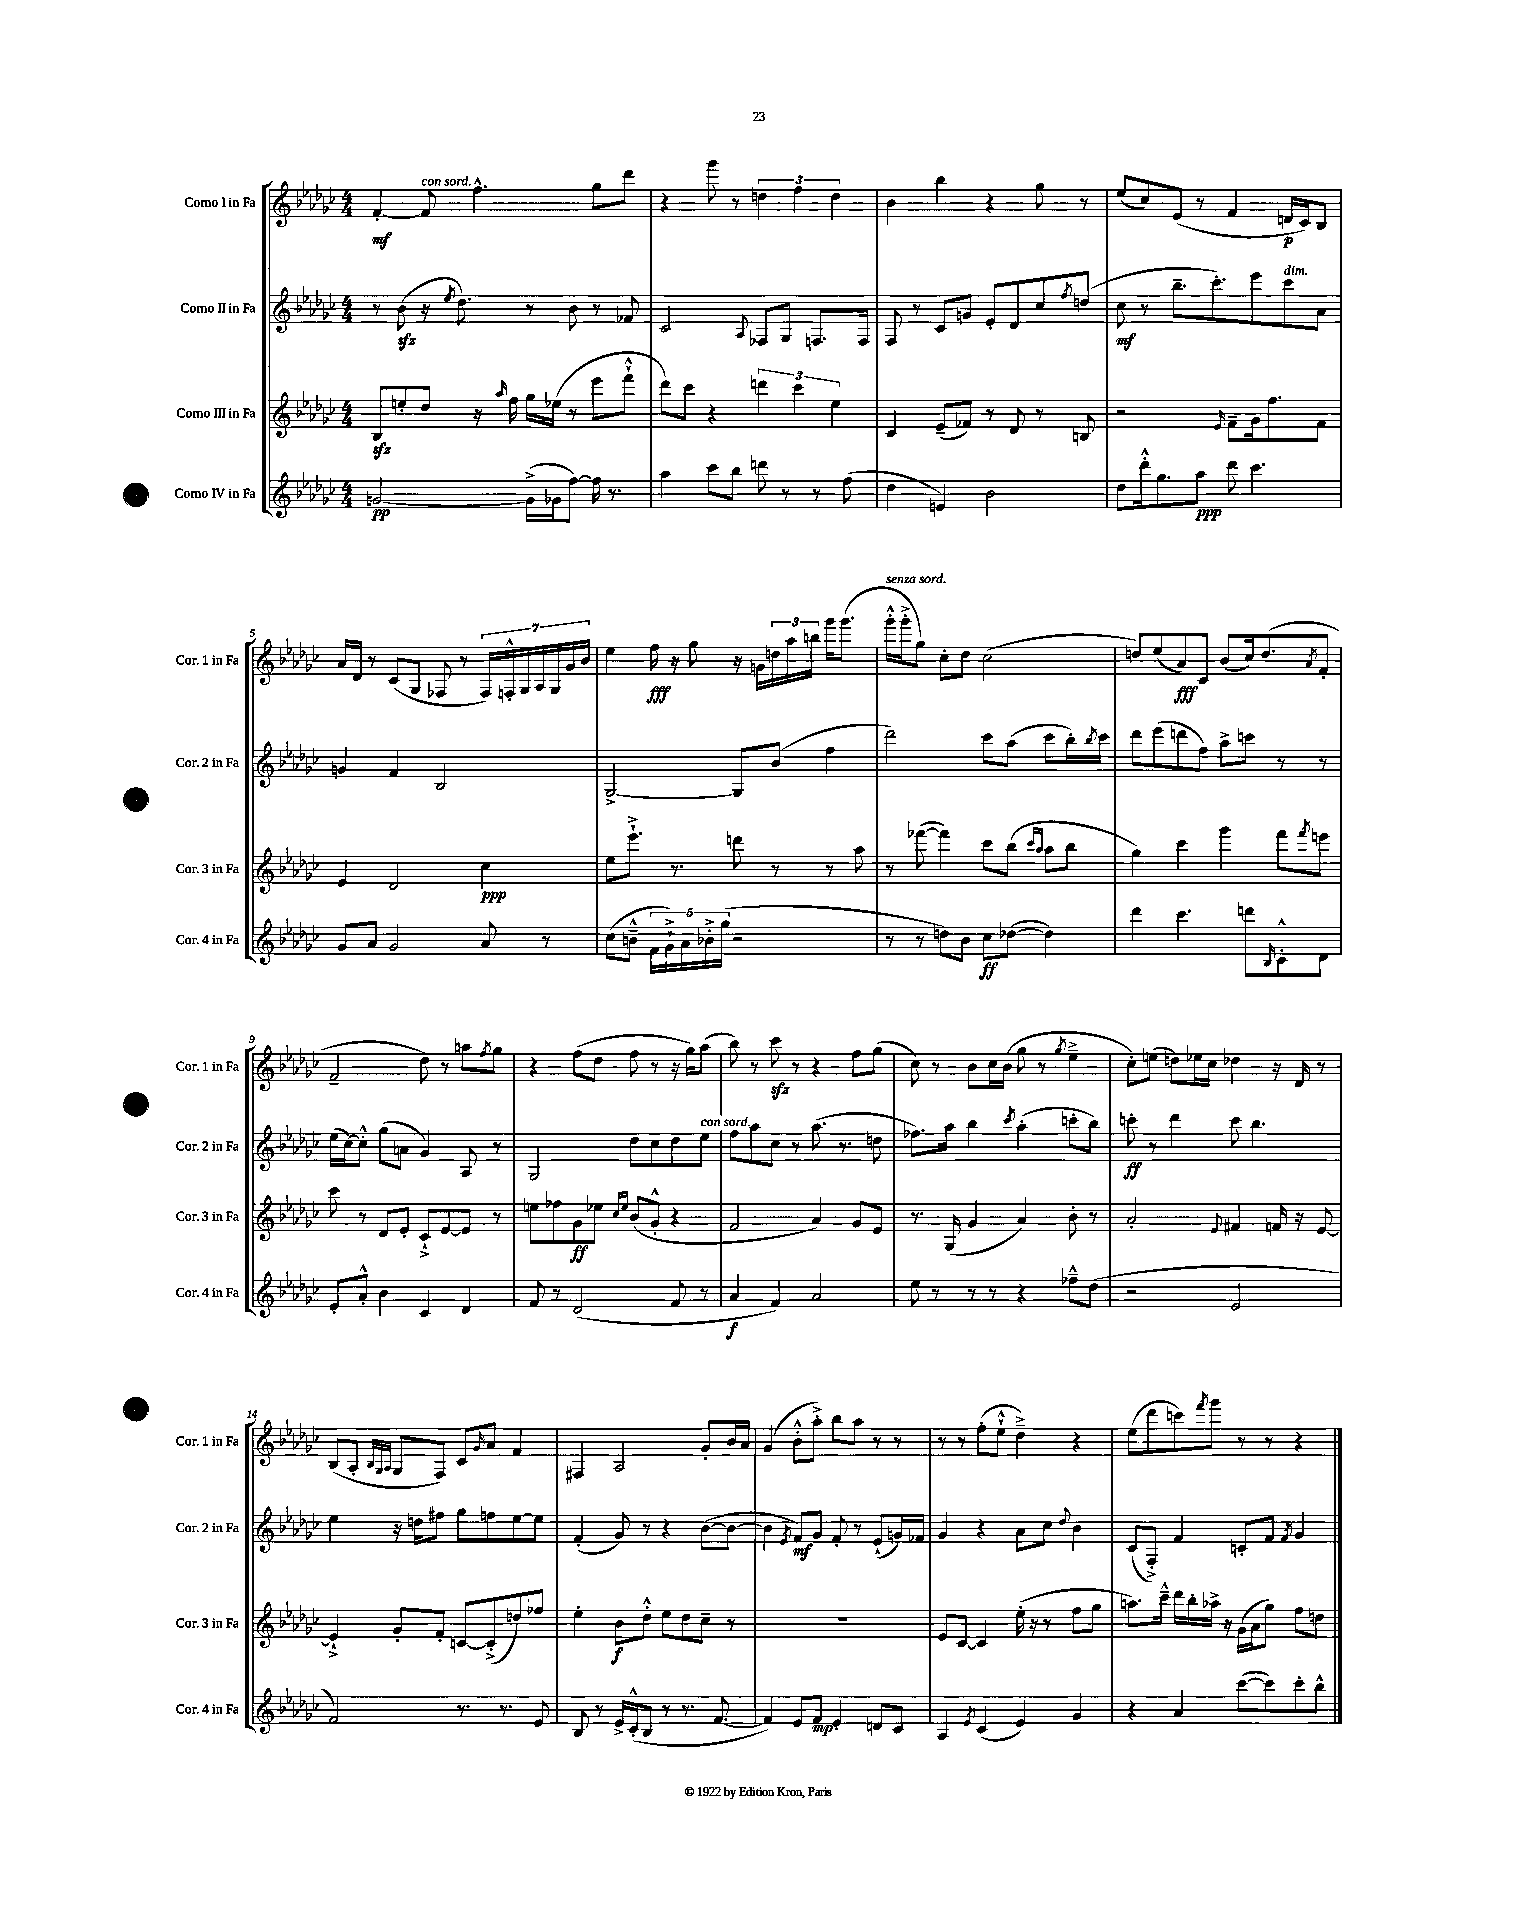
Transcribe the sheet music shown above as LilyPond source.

<<
\new StaffGroup <<
\new Staff = "s0" \with { instrumentName = "Corno I in Fa" shortInstrumentName = "Cor. 1 in Fa" } {
    \clef treble \key ges \major \numericTimeSignature \time 4/4
    f'4~-.\mf f'8^\markup { \italic "con sord." } f''4.-^ ges''8 des'''8 |
    r4 ges'''8 r8 \tuplet 3/2 { d''4 f''4 d''4 } |
    bes'4 bes''4 r4 ges''8 r8 |
    ees''8( ces''8) ees'8( r8 f'4 d'16\p ces'16) bes8 |
    aes'16 des'16 r8 ces'8( ges8 fes8 r8 \tuplet 7/4 { fes16) f16-.-^ ges16 aes16 ges16 ges'16 bes'16 } |
    ees''4 f''16\fff r16 ges''8 r16 g'16 \tuplet 3/2 { d''16 aes''16 b''16 } ges'''16 ges'''8.( |
    ges'''16-.-^^\markup { \italic "senza sord." } ges'''16-.-> ges''8) ces''8-. des''8 ces''2( |
    d''8) ees''8( aes'8\fff) ces'8 bes'8( ces''16) d''8.( \acciaccatura { aes'8 } f'8-. |
    f'2-- des''8) r8 a''8 \acciaccatura { f''8 } ges''8 |
    r4 f''8( des''8 f''8 r8 r16 ges''16) aes''8( |
    bes''8) r8 ces'''8\sfz r8 r4 f''8 ges''8( |
    ces''8) r8 bes'8 ces''16 bes'16( ges''8 r8 \acciaccatura { ges''8 } ees''4---> |
    ces''8-.) e''8( d''8) ees''16 ces''16 des''4 r16 des'16 r8 |
    bes8( aes8-. \grace { bes32 ges32 aes32 } ges8 f8) ces'8 \grace { ges'16 } aes'8 f'4 |
    fis4 aes2 ges'8-. bes'16 aes'16 |
    ges'4( bes'8-.-^ aes''8-.->) bes''8 aes''8 r8 r8 |
    r8 r8 f''8-.( ees''8-!-^ des''4--->) r4 |
    ees''8( des'''8 c'''8) \acciaccatura { f'''8 } ges'''8 r8 r8 r4 \bar "|." |
}
\new Staff = "s1" \with { instrumentName = "Corno II in Fa" shortInstrumentName = "Cor. 2 in Fa" } {
    \clef treble \key ges \major \numericTimeSignature \time 4/4
    r8 bes'8\sfz( r16 \acciaccatura { ees''8 } des''8.) r8 bes'8 r8 fes'8 |
    ces'2 \appoggiatura { aes8 } fes8 ges8 f8. f16 |
    f8 r8 ces'8 g'8 ees'8-. des'8 ces''8 \acciaccatura { f''8 } d''8( |
    ces''8\mf r8 bes''8.-- ces'''8.-.) ees'''8 ces'''8^\markup { \italic "dim." } aes'8 |
    g'4 f'4 bes2 |
    ges2~-> ges8 bes'8( f''4 |
    des'''2) ces'''8 aes''8( ces'''8 bes''16-.) \acciaccatura { bes''8 } ces'''16 |
    des'''8 ees'''8( d'''8 f''8) aes''8-> c'''8 r8 r8 |
    ees''16( ces''16~) ces''8-.-^ ges''8( a'8 ges'4) aes8 r8 |
    ges2 des''8 ces''8 des''8 ees''8^\markup { \italic "con sord." } |
    f''8 aes''8 ces''8 r8 aes''8.( r8. d''8 |
    fes''8.) aes''16 bes''4 \acciaccatura { ces'''8 } aes''4-.( c'''8-. bes''8) |
    c'''8-.\ff r8 des'''4 c'''8 bes''4. |
    ees''4 r16 d''16 fis''8 ges''8 f''8 ees''8~ ees''8 |
    f'4-.( ges'8) r8 r4 bes'8~( bes'8~ |
    bes'4 \acciaccatura { ees'8 } f'8\mf) ges'8 f'8-. r8 ees'8-!( g'16) fes'16 |
    ges'4 r4 aes'8 ces''8 \appoggiatura { des''8 } bes'4 |
    ces'8( f8-.->) f'4 c'8-. f'8 \acciaccatura { f'8 } ges'4 \bar "|." |
}
\new Staff = "s2" \with { instrumentName = "Corno III in Fa" shortInstrumentName = "Cor. 3 in Fa" } {
    \clef treble \key ges \major \numericTimeSignature \time 4/4
    bes8\sfz e''8-. des''8 r16 \grace { aes''16 } f''16 ges''16 ees''16( r8 ees'''8 f'''8-!-^ |
    des'''8) ces'''8 r4 \tuplet 3/2 { d'''4 ces'''4 ees''4 } |
    ces'4 ees'8--( fes'8) r8 des'8 r8 b8 |
    r2 \grace { ees'16 } f'8-- ges'16 f''8. f'8 |
    ees'4 des'2 ces''4\ppp |
    ees''8 ees'''8.-!-> r8. d'''8 r8 r8 aes''8 |
    r8 fes'''8~( fes'''4) ces'''8 bes''8( \grace { ces'''16 aes''16 } aes''8 bes''8 |
    ges''4) ces'''4 ges'''4 f'''8 \acciaccatura { f'''8 } e'''8 |
    ces'''8 r8 des'8 ees'8-. ces'8-!-> ees'8~ ees'8 r8 |
    e''8 fes''8 ges'8\ff ees''8 \grace { ces''16 ees''16 } bes'8( ges'8-.-^ r4 |
    f'2 aes'4) ges'8 ees'8 |
    r8. ges16( ges'4 aes'4) bes'8-. r8 |
    aes'2-. \appoggiatura { ees'8 } fis'4 f'16 r16 ees'8~ |
    ees'4-!-> ges'8-. f'8-. c'8~ c'8-.->( d''8) fes''8 |
    ees''4-. bes'8\f des''8-.-^ ees''8 des''8 ces''8-- r8 |
    R1 |
    ees'8 ces'8~ ces'4 ees''16-.( r16 r8 f''8 ges''8 |
    a''8.) ces'''16---^ des'''16 bes''16-. aes''16-> r16 ges'16( aes'16 ges''8) f''8 d''8 \bar "|." |
}
\new Staff = "s3" \with { instrumentName = "Corno IV in Fa" shortInstrumentName = "Cor. 4 in Fa" } {
    \clef treble \key ges \major \numericTimeSignature \time 4/4
    g'2~\pp g'16->( ges'16 f''8~) f''16 r8. |
    aes''4 ces'''8 bes''8 d'''8 r8 r8 f''8( |
    des''4 e'4) bes'2 |
    des''8 des'''16-.-^ ges''8. aes''8\ppp des'''8 ces'''4. |
    ges'8 aes'8 ges'2 aes'8 r8 |
    ces''8( b'8---^ \tuplet 5/4 { f'16 ges'16-!->) aes'16 bes'16-.-> ges''16( } r2 |
    r8 r8 d''8) bes'8 ces''8\ff des''8~( des''4) |
    des'''4 ces'''4. d'''8 \grace { bes16 } ces'8-.-^ des'8 |
    ees'8-. aes'8-.-^ bes'4 ces'4 des'4 |
    f'8 r8 des'2( f'8 r8 |
    aes'4\f f'4) aes'2 |
    ees''8 r8 r8 r8 r4 fes''8---^ des''8( |
    r2 ees'2 |
    f'2) r8. r8. ees'8 |
    bes8 r8 ees'16-> ces'16-.-^( bes8 r8 r8. f'8.~ |
    f'4) ees'8 f'8\mp ees'4-. d'8 ces'8 |
    aes4 \acciaccatura { ees'8 } ces'4( ees'4) ges'4 |
    r4 aes'4 ces'''8~( ces'''8) ces'''8-. bes''8-^ \bar "|." |
}
>>
>>
